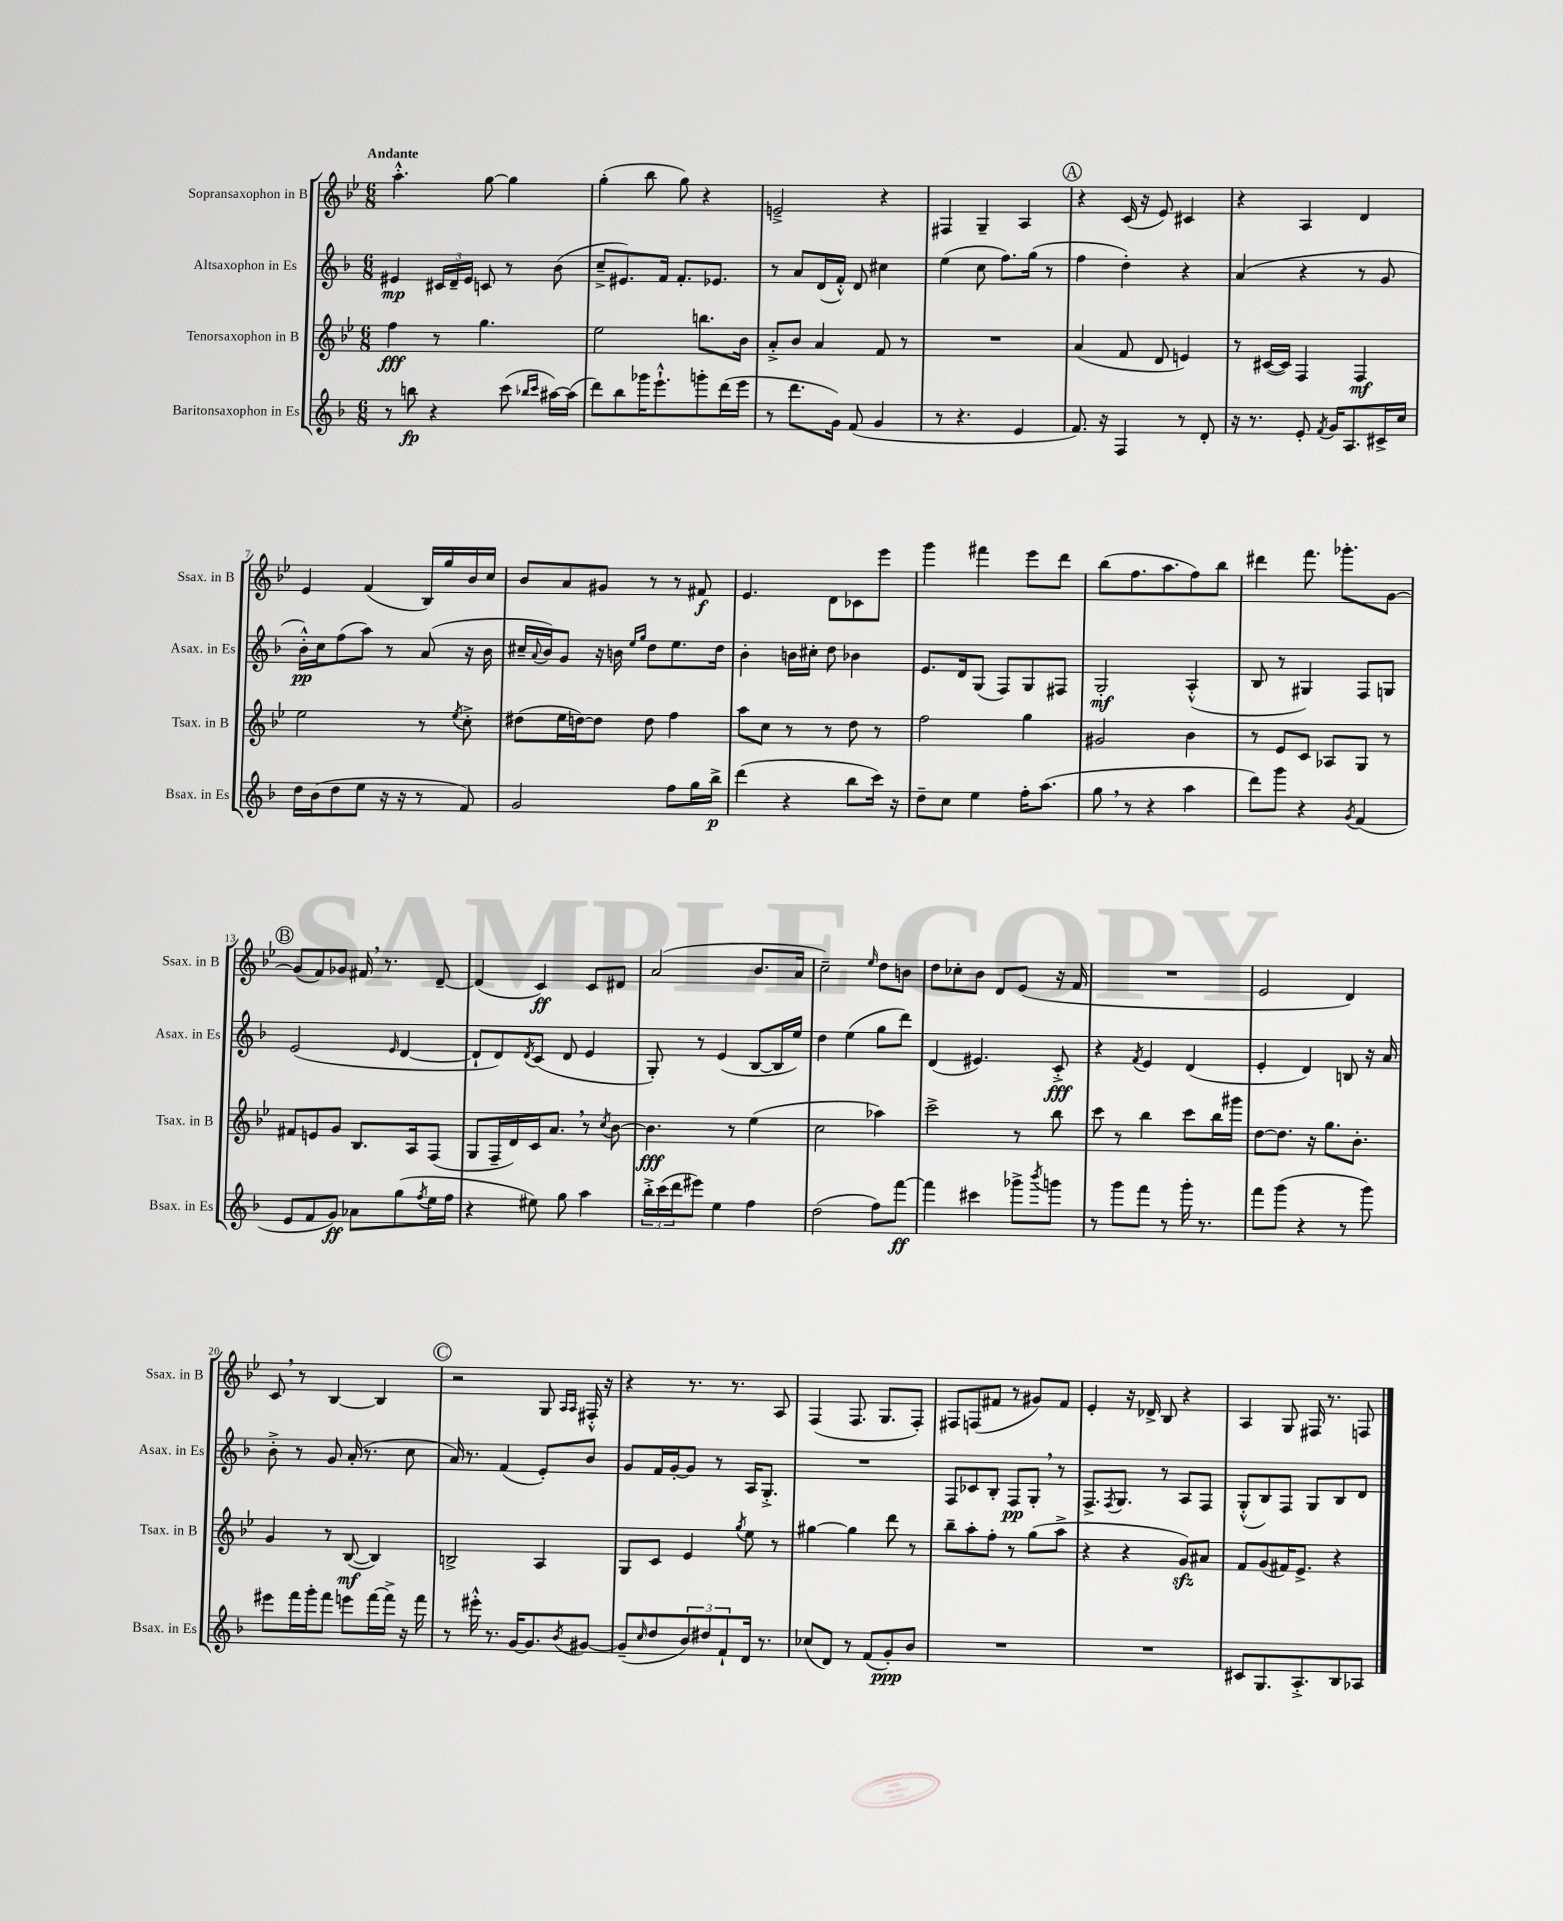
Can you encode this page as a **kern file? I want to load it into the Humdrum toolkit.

**kern	**kern	**kern	**kern
*staff4	*staff3	*staff2	*staff1
*clefG2	*clefG2	*clefG2	*clefG2
*k[b-]	*k[b-e-]	*k[b-]	*k[b-e-]
*M6/8	*M6/8	*M6/8	*M6/8
8r	4ff	4e#	4.aa'^^
8bb	.	.	.
4r	8r	24c#	.
.	.	24d~	.
.	.	24e#	.
.	4.gg	8c	[8gg
(8ccc	.	8r	4gg]
16qqbb-	.	.	.
16qqccc	.	.	.
[16aa#)	.	(8b-	.
(16aa#]	.	.	.
=	=	=	=
8ddd)	2ee-	8cc~^	(4gg'
8bb-	.	8.e#)	.
16ggg-	.	.	8bb-
8.eee`^^	.	16f	.
.	.	8.f'	8gg)
8ggg'	8.bb	.	4r
.	.	8.e-	.
(16ddd	.	.	.
16eee	16b-	.	.
=	=	=	=
8r	8a'^	8r	2e~^
8.ddd	8b-	8a	.
.	4a	(16d	.
16g)	.	16f'^^)	.
(8f	.	8d	.
4g	8f	4cc#	4r
.	8r	.	.
=	=	=	=
8r	2.r	(4ee	4F#
4.r	.	.	.
.	.	8cc	4G~
.	.	8.ff)	.
4e	.	.	4A
.	.	(16gg	.
.	.	8r	.
=	=	=	=
8.f)	(4a	4ff	4r
16r	.	.	.
4F	8f	4dd')	(16c
.	.	.	16r
.	8d	.	8e-)
8r	4e)	4r	4c#
8d'	.	.	.
=	=	=	=
16r	8r	(4a	4r
8.r	.	.	.
.	([16c#	.	.
.	16c#])	.	.
8e'	4F	4r	4A
8qf	.	.	.
16g	.	.	.
8.A	.	.	.
.	4F	8r	4d
16c#^	.	8g	.
16cc	.	.	.
=	=	=	=
16dd	2ee-	16b-'^^)	4e-
(16b-	.	16cc	.
8dd	.	(8ff	.
8ee	.	8aa)	(4f
16r	.	8r	.
16r	.	.	.
8r	8r	(8a	16B-)
.	.	.	16gg
.	8qee-	.	.
8f)	8cc'^	16r	16b-
.	.	16b-	16cc
=	=	=	=
2g	(8dd#	16cc#~	8b-
.	.	8qqa	.
.	.	16b-)	.
.	16ee-	8g	8a
.	[16dd)	.	.
.	8dd]	16r	8g#
.	.	16b	.
.	.	16qqee	.
.	.	16qqgg	.
.	8dd	8dd	8r
8ff	4ff	8.ee	8r
16gg	.	.	8f#
16bb-^	.	16dd	.
=	=	=	=
(4ddd	8aa	4b-'	4.e-
.	8cc	.	.
4r	8r	16b	.
.	.	16cc#'	.
.	8r	8dd	8d
8bb-	8dd	4b-	8c-
16ccc)	8r	.	8eee-
16r	.	.	.
=	=	=	=
8dd~	2ff	8.e	4ggg
8cc	.	.	.
.	.	16d	.
4ee	.	(8G	4fff#
.	.	8F)	.
16ff'	4gg	8G	8eee-
(8.aa	.	.	.
.	.	8F#	8ddd
=	=	=	=
8gg	2g#	2G'	(8bb-
8r	.	.	8.ff
4r	.	.	.
.	.	.	8.aa
4aa	4b-	(4A'^^	8ff)
.	.	.	8bb-
=	=	=	=
8ddd)	8r	8B-	4ddd#
8ggg	8e-	8r	.
4r	8c	4G#)	8.fff
.	8A-	.	.
.	.	.	8.ggg-'
8qg	.	.	.
(4f	8G	8F	.
.	8r	8G	[8g
=	=	=	=
8e	8f#	(2e	(8g]
8f	8e	.	8f)
8g)	8g	.	8g-
8a-	8.B-	.	16f#
.	.	.	8.r
.	.	16qqe	.
(8gg	.	[4d	.
.	16A	.	.
8qff	.	.	.
16ee	(8F	.	[8d~
16ff	.	.	.
=	=	=	=
4r	8G	8d`]	(4d]
.	16F~	8d)	.
.	16d)	.	.
.	.	8qd	.
8ee#)	16c	(8c	4c)
.	8.a	.	.
8gg	.	8d	.
4aa	8r	4e	8c
.	8qcc	.	.
.	[8b-	.	8d#
=	=	=	=
24bb-'^	4.b-]	8G')	(2a
(24ccc	.	.	.
24ddd	.	.	.
8eee#)	.	8r	.
4ee	.	(4e	.
.	8r	.	.
4ff	(4ee-	[8B-	8.b-
.	.	16B-]	.
.	.	16ee)	16a
=	=	=	=
(2dd	2cc	4dd	2cc~)
.	.	(4ee	.
.	.	.	16qqee-
8ff)	4aa-)	8gg	8dd
[8fff	.	8ddd)	8b
=	=	=	=
4fff]	2ccc^	(4d	8dd
.	.	.	8cc-'
4ccc#	.	4.e#)	8b-
.	.	.	8d
8ggg-^	8r	.	(8e-
8qbbb-	.	.	.
8ggg	8bb-	8c'^	16r
.	.	.	16f
=	=	=	=
8r	8ccc	4r	2.r
8ggg	8r	.	.
.	.	8qf	.
8fff	4bb-	4e	.
8r	.	.	.
16ggg'	8ccc	(4d	.
8.r	.	.	.
.	16bb-	.	.
.	16ggg#	.	.
=	=	=	=
8fff	[8dd	4e'	2e-
(8ggg	8.dd]	.	.
4r	.	4d)	.
.	16r	.	.
.	8.gg	.	.
8r	.	8B	4d)
.	8.b-'	.	.
8ggg)	.	16r	.
.	.	16a	.
=	=	=	=
8eee#	4g	8b-'^	8c
16fff	.	8r	8r
16ggg'	.	.	.
8fff	8r	8g	[4B-
8eee	([8B-	(16a'	.
.	.	8.r	.
[16fff	4B-])	.	4B-]
16fff^]	.	.	.
16r	.	8cc	.
16fff	.	.	.
=	=	=	=
8r	2B^	16a)	2r
.	.	8.r	.
16eee#'^^	.	.	.
8.r	.	.	.
.	.	(4f	.
[16g	.	.	.
8.g]	.	.	.
.	4A	8e')	8G
.	.	.	16qqA
8qb-	.	.	16qqA
[8g#	.	8b-	16F#'^^
.	.	.	16r
=	=	=	=
(8g#~]	8G	8g	4r
16qqcc	.	.	.
8dd	8c	16f	.
.	.	[16g'	.
12b-)	4e-	8g]	8.r
12dd#	.	.	.
.	.	8r	.
12f`	.	.	.
.	.	.	8.r
.	8qgg	.	.
16d	8ee-	16A	.
8.r	.	8.G'^	.
.	8r	.	8A
=	=	=	=
(8cc-	[4gg#	2.r	(4F
8d)	.	.	.
8r	4gg#]	.	8.F
(8f	.	.	.
.	.	.	8.G
8g')	8ddd	.	.
8b-	8r	.	8F')
=	=	=	=
2.r	8bb-~	8F	8F#
.	8aa'	8c-	(8F
.	8ff'	8B-'	8f#
.	8r	8F	8r
.	(8gg	8G'	8g#)
.	8aa^	8r	8f#
=	=	=	=
2.r	4r	8.F^	4e-'
.	.	8qF	.
.	.	8.G	.
.	4r	.	16r
.	.	.	16d-^
.	.	8r	8B-
.	8g)	8A	4r
.	8a#	8F	.
=	=	=	=
8c#	8f	(8G'^^	4A
8.G	(8g	8B-)	.
.	16f#)	8F	8G
8.A'^	8.e-^	.	.
.	.	8G	16F#
.	.	.	8.r
8B-	4r	8B-	.
8A-	.	8d	8F
==	==	==	==
*-	*-	*-	*-
